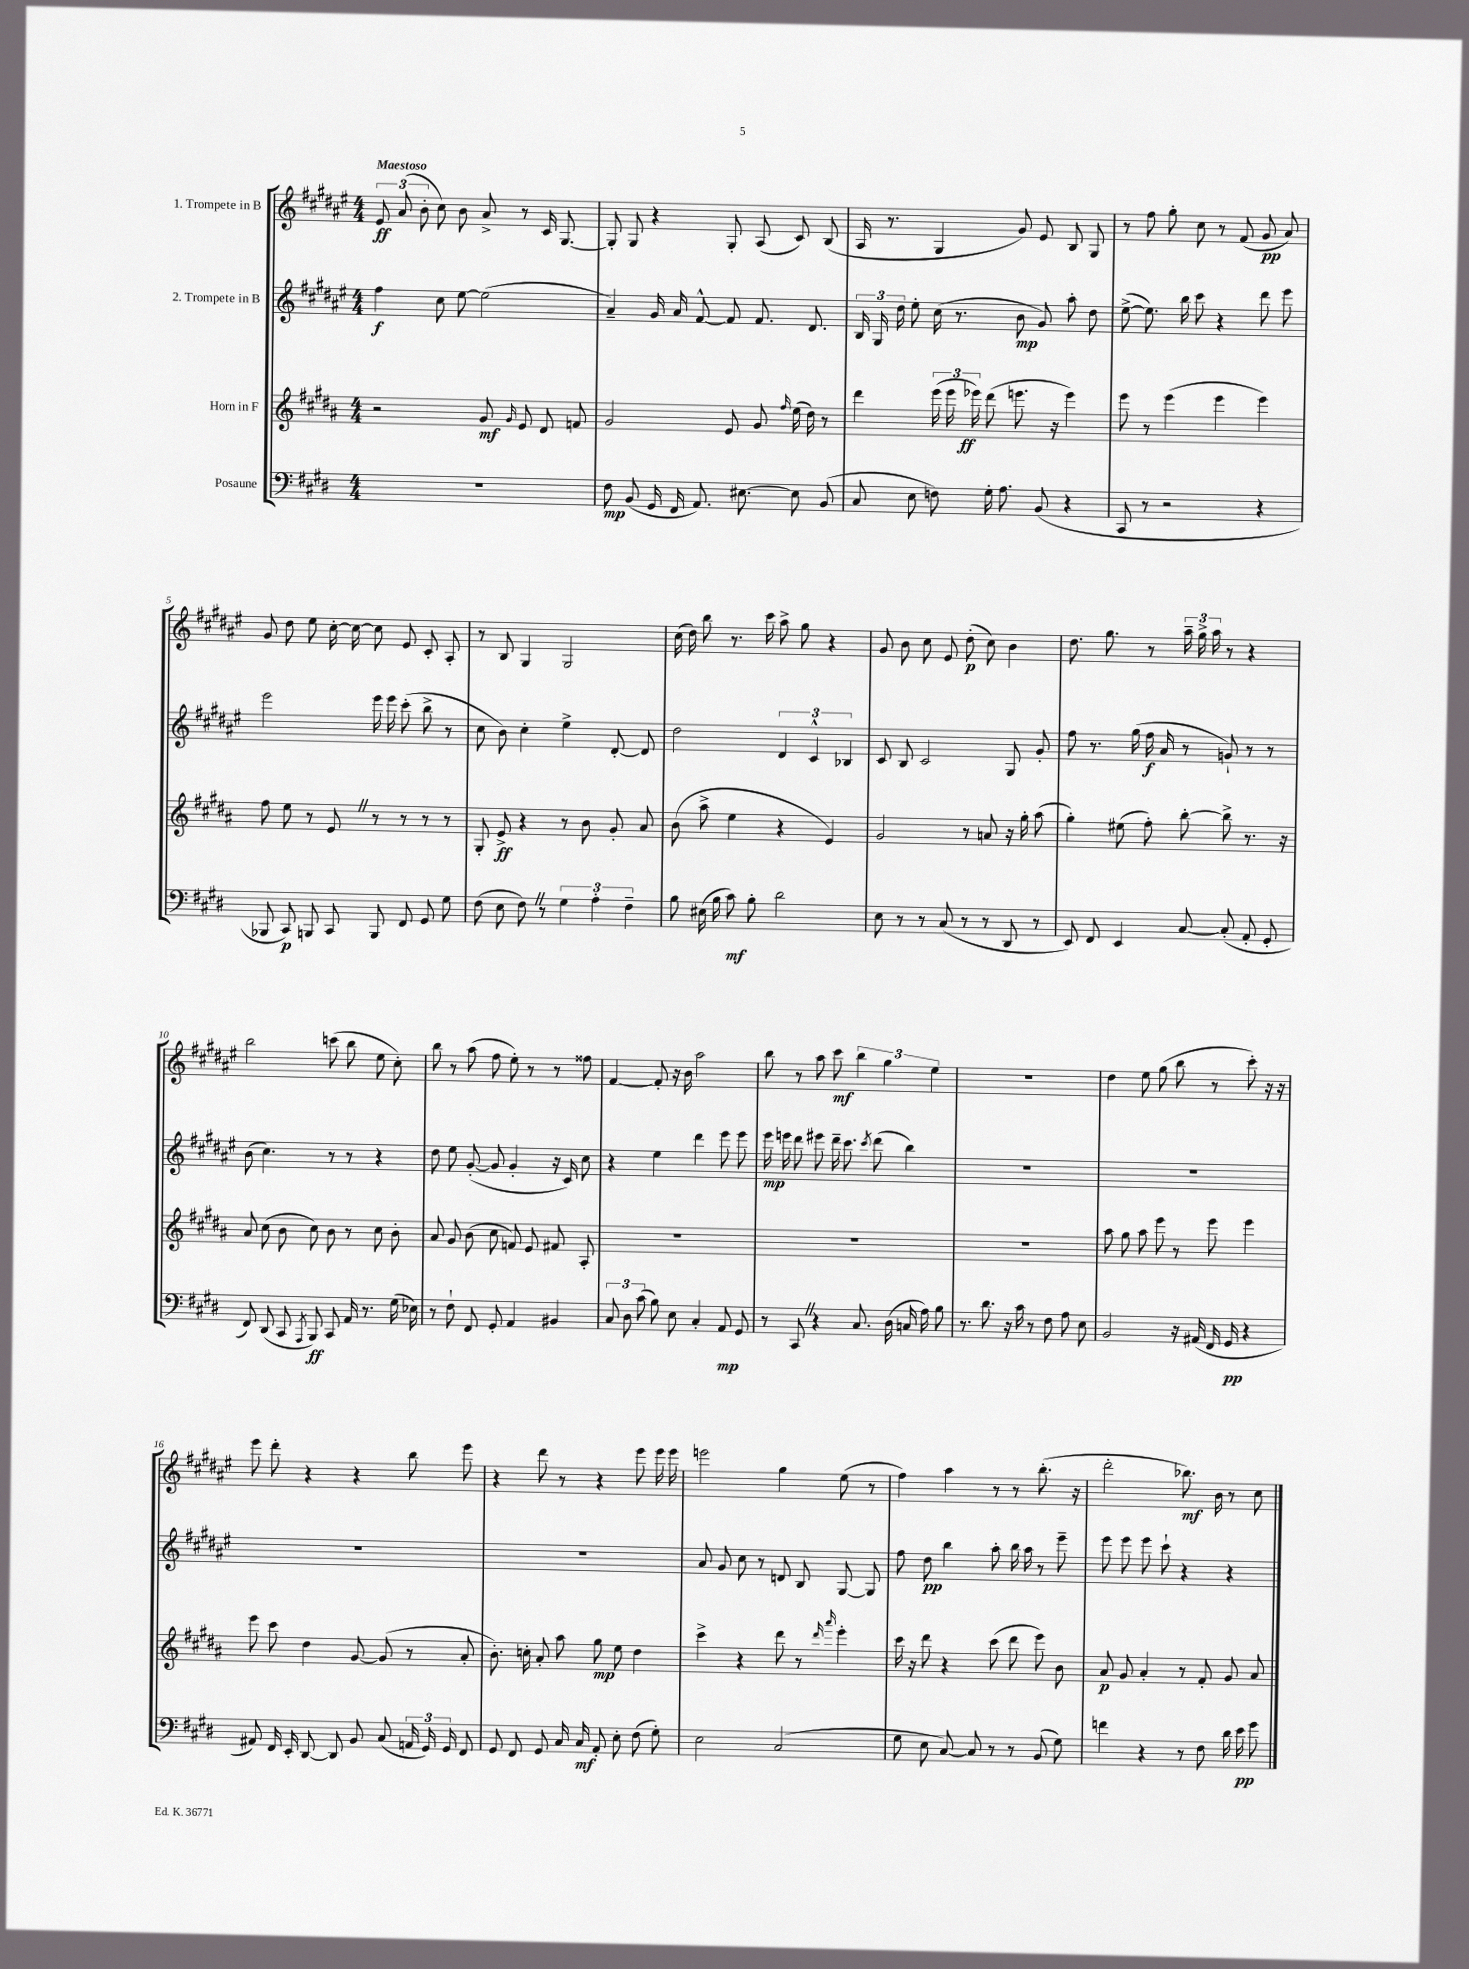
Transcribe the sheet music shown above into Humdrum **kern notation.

**kern	**dynam	**kern	**dynam	**kern	**dynam	**kern	**dynam
*part4	*part4	*part3	*part3	*part2	*part2	*part1	*part1
*staff4	*staff4	*staff3	*staff3	*staff2	*staff2	*staff1	*staff1
*I"Posaune	*	*I"Horn in F	*	*I"2. Trompete in B	*	*I"1. Trompete in B	*
*clefF4	*	*clefG2	*	*clefG2	*	*clefG2	*
*k[f#c#g#d#]	*	*k[f#c#g#d#a#]	*	*k[f#c#g#d#a#e#]	*	*k[f#c#g#d#a#e#]	*
*M4/4	*	*M4/4	*	*M4/4	*	*M4/4	*
=1	=1	=1	=1	=1	=1	=1	=1
!	!	!	!	!	!	!LO:TX:a:B:t=Maestoso	!
1r	.	2r	.	4ff#\	f	12e#/	ff
.	.	.	.	.	.	(12a#/	.
.	.	.	.	.	.	12b'\	.
.	.	.	.	8cc#\	.	8cc#\)	.
.	.	.	.	[8ee#\	.	8b\	.
.	.	8g#/	mf	(2ee#\]	.	8a#^/	.
.	.	16qqg#/	.	.	.	.	.
.	.	8e/	.	.	.	8r	.
.	.	8d#/	.	.	.	16c#/	.
.	.	.	.	.	.	[8.G#/	.
.	.	8fn/	.	.	.	.	.
=2	=2	=2	=2	=2	=2	=2	=2
8F#\	mp	2g#/	.	4a#~/)	.	8G#'/]	.
(8BB/	.	.	.	.	.	8G#/	.
16GG#/	.	.	.	16g#/	.	4r	.
16FF#/	.	.	.	16a#/	.	.	.
8.AA/)	.	.	.	[8f#^^/	.	.	.
.	.	8e/	.	8f#/]	.	8G#'/	.
[8.E#X\	.	.	.	.	.	.	.
.	.	8g#/	.	8.f#/	.	(8A#/	.
.	.	16qqff#/	.	.	.	.	.
8E#\]	.	(16ee\	.	.	.	8c#/)	.
.	.	16dd#\)	.	8.d#/	.	.	.
(8BB/	.	8r	.	.	.	(8B/	.
=3	=3	=3	=3	=3	=3	=3	=3
8C#/	.	4ddd#\	.	24B/	.	16A#/	.
.	.	.	.	24G#/	.	.	.
.	.	.	.	.	.	8.r	.
.	.	.	.	24dd#\	.	.	.
8E\	.	.	.	8ee#'\	.	.	.
8Fn\)	.	(24eee\	.	(16cc#\	.	4G#/	.
.	.	24eee\	.	.	.	.	.
.	.	.	.	8.r	.	.	.
.	.	24eee-X\)	ff	.	.	.	.
16G#'\	.	(8ddd#\	.	.	.	.	.
8.A\	.	.	.	.	.	.	.
.	.	8.eeen\	.	8b\	mp	8g#/)	.
(8BB/	.	.	.	8g#/)	.	8e#/	.
.	.	16r	.	.	.	.	.
4r	.	4eee\)	.	8aa#'\	.	8B/	.
.	.	.	.	8dd#\	.	8G#/	.
=4	=4	=4	=4	=4	=4	=4	=4
8CC#/	.	8eee\	.	([8ee#^\	.	8r	.
8r	.	8r	.	8.ee#\])	.	8ff#\	.
2r	.	(4eee\	.	.	.	8gg#'\	.
.	.	.	.	16bb\	.	.	.
.	.	.	.	8ccc#\	.	8cc#\	.
.	.	4eee\	.	4r	.	8r	.
.	.	.	.	.	.	(8f#/	.
4r	.	4eee\)	.	8ddd#\	.	8g#/	pp
.	.	.	.	8eee#\	.	8a#/)	.
!!LO:LB:g=z
=5	=5	=5	=5	=5	=5	=5	=5
8BBB-X/	.	8ff#\	.	2eee#\	.	8g#/	.
8CC#/)	p	8ee\	.	.	.	8dd#\	.
8BBBn/	.	8r	.	.	.	8ee#\	.
8CC#/	.	8eZ/	.	.	.	[16cc#'\	.
.	.	.	.	.	.	16cc#\_	.
8BBB/	.	8r	.	16eee#\	.	8cc#\]	.
.	.	.	.	16eee#\	.	.	.
8FF#/	.	8r	.	(8ccc#'\	.	8e#/	.
8GG#/	.	8r	.	8bb^\	.	8c#'/	.
8G#\	.	8r	.	8r	.	8A#'/	.
=6	=6	=6	=6	=6	=6	=6	=6
(8F#\	.	8G#'/	.	8cc#\	.	8r	.
8E\	.	8e^/	ff	8b\)	.	8B/	.
8F#Z\)	.	4r	.	4cc#'\	.	4G#/	.
8r	.	.	.	.	.	.	.
6G#\	.	8r	.	4ee#^\	.	2G#/	.
.	.	8b\	.	.	.	.	.
6A'\	.	.	.	.	.	.	.
.	.	8g#'/	.	[8d#'/	.	.	.
6F#~\	.	.	.	.	.	.	.
.	.	8a#/	.	8d#/]	.	.	.
=7	=7	=7	=7	=7	=7	=7	=7
8B\	.	(8b\	.	2dd#\	.	(16cc#\	.
.	.	.	.	.	.	16dd#\)	.
(16E#X\	.	8aa#^\	.	.	.	8bb\	.
16B\	.	.	.	.	.	.	.
8c#\)	mf	4ee\	.	.	.	8.r	.
8B'\	.	.	.	.	.	.	.
.	.	.	.	.	.	16ccc#\	.
2d#\	.	4r	.	6d#/	.	8aa#^\	.
.	.	.	.	.	.	8gg#\	.
.	.	.	.	6c#^^/	.	.	.
.	.	4e/)	.	.	.	4r	.
.	.	.	.	6B-X/	.	.	.
=8	=8	=8	=8	=8	=8	=8	=8
8E\	.	2g#/	.	8c#/	.	8g#/	.
8r	.	.	.	8B/	.	8b\	.
8r	.	.	.	2c#/	.	8cc#\	.
(8C#/	.	.	.	.	.	8e#/	.
8r	.	8r	.	.	.	(8dd#'\	p
8r	.	8an/	.	.	.	8cc#\)	.
8DD#/	.	16r	.	8G#/	.	4b\	.
.	.	16gg#'\	.	.	.	.	.
8r	.	(8aa#\	.	8g#'/	.	.	.
=9	=9	=9	=9	=9	=9	=9	=9
8EE/)	.	4gg#'\)	.	8ff#\	.	8.dd#\	.
8FF#/	.	.	.	8.r	.	.	.
.	.	.	.	.	.	8.gg#\	.
4EE/	.	(8ee#X\	.	.	.	.	.
.	.	.	.	(16gg#\	.	.	.
.	.	8ff#'\)	.	16ff#\	f	8r	.
.	.	.	.	16a#/	.	.	.
[8C#/	.	[8bb'\	.	8r	.	24aa#~\	.
.	.	.	.	.	.	24gg#^\	.
.	.	.	.	.	.	24aa#\	.
(8C#'/]	.	8bb^\]	.	8gn`/)	.	8r	.
8AA'/	.	8.r	.	8r	.	4r	.
8GG#'/	.	.	.	8r	.	.	.
.	.	16r	.	.	.	.	.
!!LO:LB:g=z
=10	=10	=10	=10	=10	=10	=10	=10
8FF#/)	.	8a#/	.	(8b\	.	2bb\	.
(8DD#/	.	(8cc#\	.	4.cc#\)	.	.	.
8CC#/	.	8b\	.	.	.	.	.
8qAAA/	.	.	.	.	.	.	.
8BBB/)	ff	8cc#\)	.	.	.	.	.
8CC#/	.	8b\	.	8r	.	(8cccn\	.
16AA/	.	8r	.	8r	.	8bb\	.
8.r	.	.	.	.	.	.	.
.	.	8cc#\	.	4r	.	8ee#\	.
(16G#\	.	8b'\	.	.	.	8cc#'\)	.
16E-X\)	.	.	.	.	.	.	.
=11	=11	=11	=11	=11	=11	=11	=11
8r	.	8a#/	.	8dd#\	.	8bb\	.
8F#`\	.	8g#/	.	8ee#\	.	8r	.
8FF#/	.	(8b\	.	([8g#'/	.	(8aa#\	.
8GG#'/	.	8cc#\	.	8g#/]	.	8ff#\	.
4AA/	.	8fn/)	.	4g#'/	.	8ee#'\)	.
.	.	8e/	.	.	.	8r	.
4BB#X/	.	8f#X/	.	16r	.	8r	.
.	.	.	.	16c#/)	.	.	.
.	.	8A#'/	.	8cc#\	.	8ff##X\	.
=12	=12	=12	=12	=12	=12	=12	=12
12C#/	.	1r	.	4r	.	[4f#/	.
12D#\	.	.	.	.	.	.	.
(12c#\	.	.	.	.	.	.	.
8B\)	.	.	.	4ee#\	.	8f#'/]	.
8E\	.	.	.	.	.	16r	.
.	.	.	.	.	.	16b\	.
4C#'/	.	.	.	4ddd#\	.	2aa#\	.
8AA/	mp	.	.	8eee#\	.	.	.
8GG#/	.	.	.	8eee#\	.	.	.
=13	=13	=13	=13	=13	=13	=13	=13
8r	.	1r	.	16eee#\	mp	8bb\	.
.	.	.	.	16eeen\	.	.	.
8CC#Z/	.	.	.	8ddd#\	.	8r	.
4r	.	.	.	8eee#X\	.	8aa#\	.
.	.	.	.	16ddd#~\	.	8ccc#\	mf
.	.	.	.	8.ccc#\	.	.	.
8.C#/	.	.	.	.	.	6bb\	.
.	.	.	.	8qccc#/	.	.	.
.	.	.	.	(8ddd#\	.	.	.
.	.	.	.	.	.	6gg#\	.
(16D#\	.	.	.	.	.	.	.
16Cn/	.	.	.	4bb\)	.	.	.
16A\)	.	.	.	.	.	.	.
.	.	.	.	.	.	6ee#\	.
8B\	.	.	.	.	.	.	.
=14	=14	=14	=14	=14	=14	=14	=14
8.r	.	1r	.	1r	.	1r	.
8.d#\	.	.	.	.	.	.	.
16r	.	.	.	.	.	.	.
16c#\	.	.	.	.	.	.	.
8r	.	.	.	.	.	.	.
8F#\	.	.	.	.	.	.	.
8A\	.	.	.	.	.	.	.
8E\	.	.	.	.	.	.	.
=15	=15	=15	=15	=15	=15	=15	=15
2BB/	.	8aa#\	.	1r	.	4dd#\	.
.	.	8gg#\	.	.	.	.	.
.	.	8aa#\	.	.	.	8ee#\	.
.	.	8eee\	.	.	.	(8gg#\	.
16r	.	8r	.	.	.	8bb\	.
(16AA#X/	.	.	.	.	.	.	.
16FF#/	.	8eee\	.	.	.	8r	.
16GG#/	pp	.	.	.	.	.	.
4r	.	4eee\	.	.	.	8ccc#'\)	.
.	.	.	.	.	.	16r	.
.	.	.	.	.	.	16r	.
!!LO:LB:g=z
=16	=16	=16	=16	=16	=16	=16	=16
8AA#X/)	.	8eee\	.	1r	.	8eee#\	.
16FF#/	.	8ccc#\	.	.	.	8ddd#'\	.
16EE'/	.	.	.	.	.	.	.
[8DD#/	.	4dd#\	.	.	.	4r	.
8DD#/]	.	.	.	.	.	.	.
8BB/	.	[8g#/	.	.	.	4r	.
(8C#/	.	(8g#/]	.	.	.	.	.
24AAn/	.	8r	.	.	.	8bb\	.
24GG#/)	.	.	.	.	.	.	.
24GG#/	.	.	.	.	.	.	.
8FF#/	.	8a#'/	.	.	.	8eee#\	.
=17	=17	=17	=17	=17	=17	=17	=17
8GG#/	.	8.b'\)	.	1r	.	4r	.
8FF#/	.	.	.	.	.	.	.
.	.	16ccn'\	.	.	.	.	.
8GG#/	.	8a#'/	.	.	.	8ddd#\	.
16C#/	.	8aa#\	.	.	.	8r	.
16C#/	mf	.	.	.	.	.	.
8AA'/	.	8gg#\	mp	.	.	4r	.
8E'\	.	8ee\	.	.	.	.	.
(8F#\	.	4dd#\	.	.	.	8eee#\	.
8G#'\)	.	.	.	.	.	16eee#\	.
.	.	.	.	.	.	16eee#\	.
=18	=18	=18	=18	=18	=18	=18	=18
2E\	.	4ccc#^\	.	8a#/	.	2eeen\	.
.	.	.	.	8g#/	.	.	.
.	.	4r	.	8cc#\	.	.	.
.	.	.	.	8r	.	.	.
(2C#/	.	8ddd#\	.	8dn/	.	4gg#\	.
.	.	8r	.	8B/	.	.	.
.	.	16qqddd#/	.	.	.	.	.
.	.	16qqaaa#/	.	.	.	.	.
.	.	4eee'\	.	[8G#/	.	(8ee#\	.
.	.	.	.	8G#/]	.	8r	.
=19	=19	=19	=19	=19	=19	=19	=19
8G#\	.	16ccc#\	.	8ff#\	.	4ff#\)	.
.	.	16r	.	.	.	.	.
8E\	.	8ddd#\	.	8dd#\	pp	.	.
[8C#/)	.	4r	.	4bb\	.	4aa#\	.
8C#/]	.	.	.	.	.	.	.
8r	.	(8ccc#\	.	8aa#'\	.	8r	.
8r	.	8ddd#\	.	16bb\	.	8r	.
.	.	.	.	16aa#\	.	.	.
(8BB/	.	8eee\)	.	8r	.	(8.bb'\	.
8G#\)	.	8b\	.	8eee#~\	.	.	.
.	.	.	.	.	.	16r	.
=20	=20	=20	=20	=20	=20	=20	=20
4fn\	.	8a#/	p	8eee#\	.	2ddd#'\	.
.	.	8g#/	.	8eee#\	.	.	.
4r	.	4a#'/	.	8eee#\	.	.	.
.	.	.	.	8ccc#`\	.	.	.
8r	.	8r	.	4r	.	8.bb-X\)	mf
8F#\	.	8f#'/	.	.	.	.	.
.	.	.	.	.	.	16b\	.
16d#\	.	8g#/	.	4r	.	8r	.
16e\	pp	.	.	.	.	.	.
8g#\	.	8a#/	.	.	.	8cc#\	.
==	==	==	==	==	==	==	==
*-	*-	*-	*-	*-	*-	*-	*-
